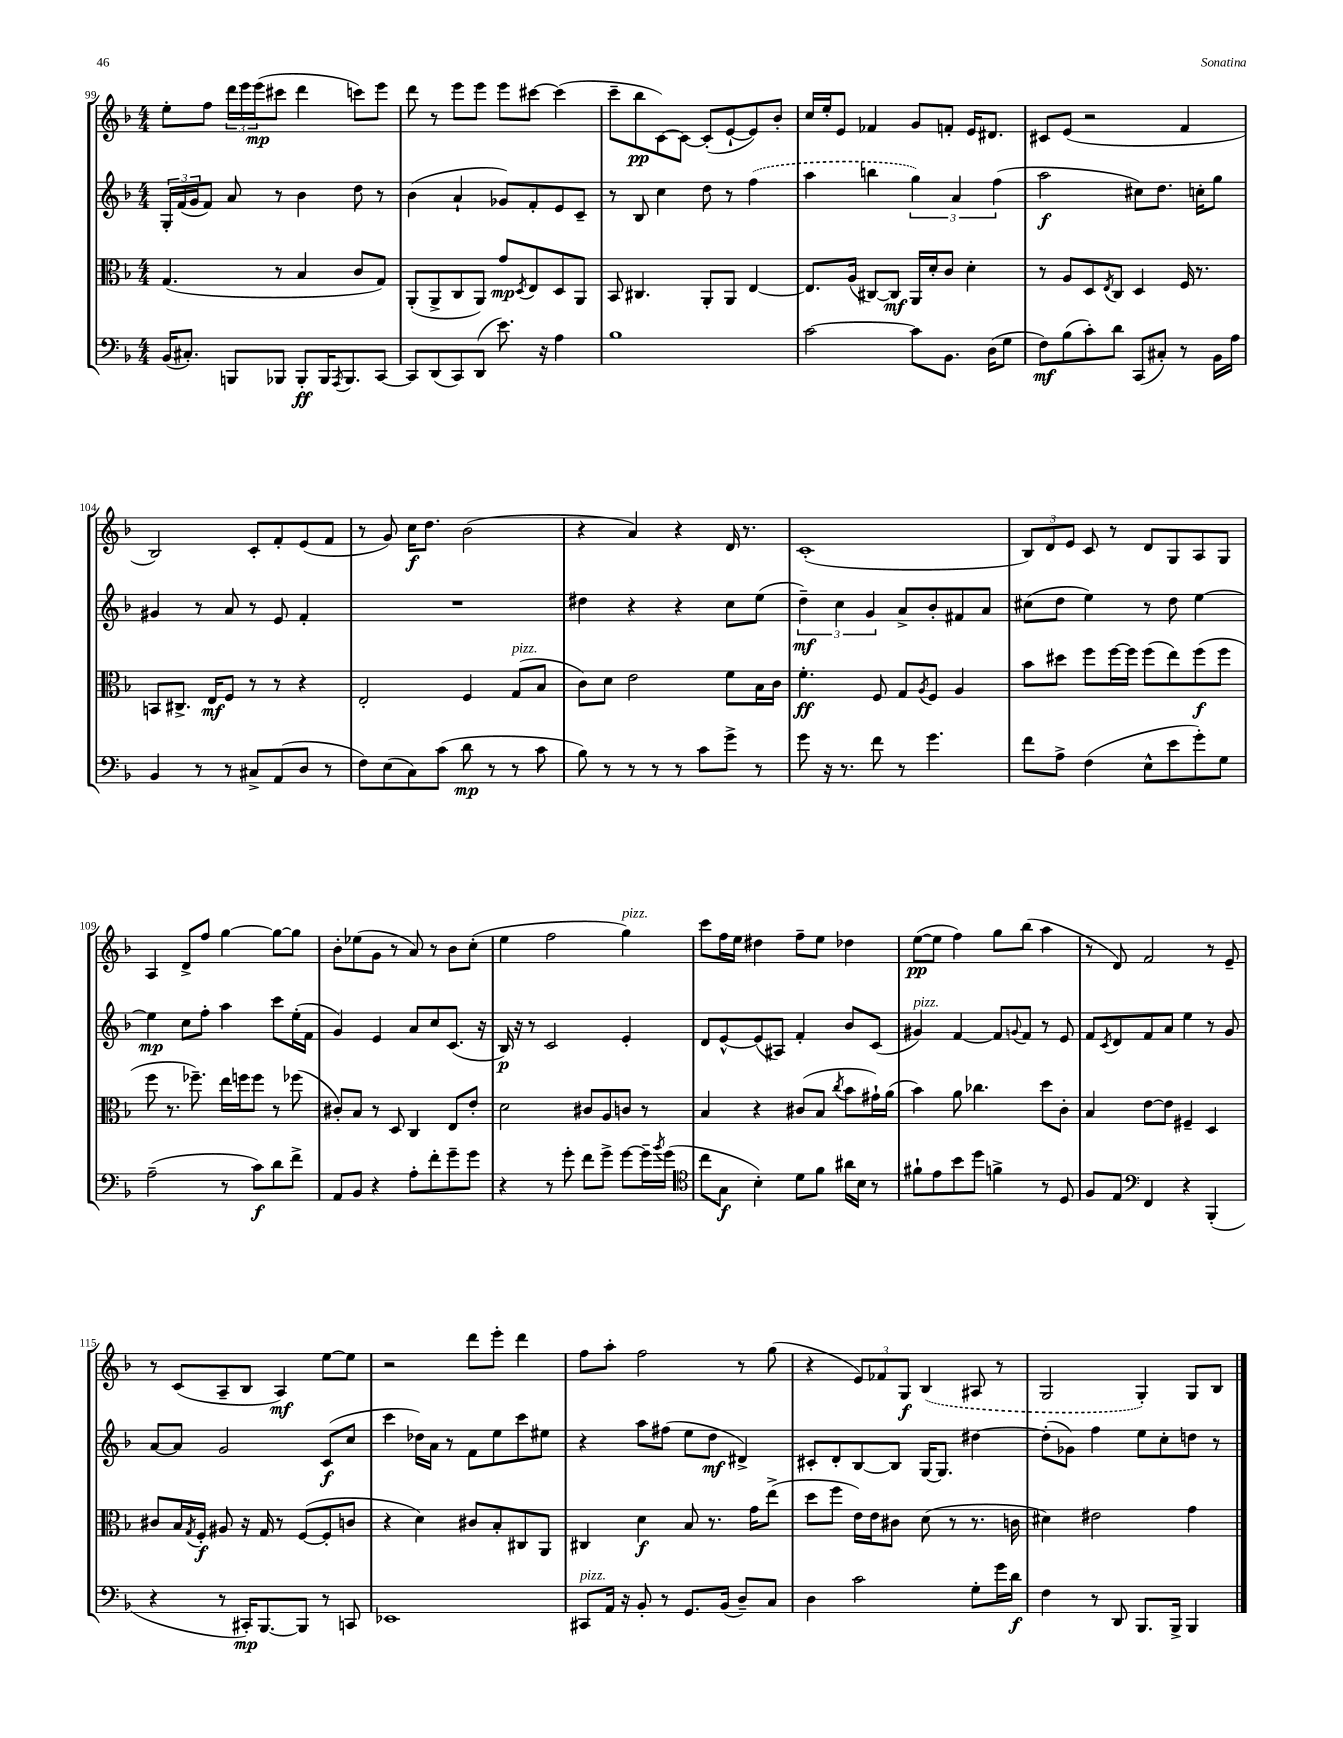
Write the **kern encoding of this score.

**kern	**kern	**kern	**kern
*staff4	*staff3	*staff2	*staff1
*clefF4	*clefC3	*clefG2	*clefG2
*k[b-]	*k[b-]	*k[b-]	*k[b-]
*M4/4	*M4/4	*M4/4	*M4/4
(16BB-	(4.G	24G'	8ee'
.	.	(24f	.
8.C#')	.	.	.
.	.	24g	.
.	.	8f)	8ff
8BBB	.	8a	24ddd
.	.	.	24eee
.	.	.	(24eee
8BBB-	8r	8r	8ccc#
8BBB-'	4B-	4b-	4ddd
16BBB-	.	.	.
8qAAA	.	.	.
8.BBB-	.	.	.
.	8c	8dd	8ccc)
[8CC	8G)	8r	8eee
=	=	=	=
8CC]	(8AA'	(4b-	8ddd
(8DD	8AA^	.	8r
8CC)	8C	4a`	8eee
(8DD	8AA)	.	8eee
8.e)	8g	8g-)	8eee
.	8qD	.	.
.	8E	8f'	[8ccc#
16r	.	.	.
4A	8D	8e	(4ccc#]
.	8AA	8c~	.
=	=	=	=
1B-	8BB-	8r	8ccc~
.	4.C#	8B-	8bb-
.	.	4cc	[8c)
.	.	.	8c_
.	8AA'	8dd	(8c']
.	8AA	8r	[8e`
.	[4E	(4ff	8e])
.	.	.	8b-'
=	=	=	=
[2c	8.E]	4aa	16cc
.	.	.	16ee'
.	.	.	8e
.	(16A	.	.
.	[8C#)	4bb	4f-
.	8C#]	.	.
8c]	16AA	6gg)	8g
.	16d'	.	.
8.BB-	8c	.	8f'
.	.	6a	.
.	4d'	.	16e
(16D	.	.	8.d#
.	.	(6ff	.
8G	.	.	.
=	=	=	=
8F)	8r	2aa	8c#
(8B-	8A	.	(8e
8c')	8D	.	2r
.	8qE	.	.
8d	8C	.	.
(8CC	4D	8cc#)	.
8C#')	.	8.dd	.
8r	16F	.	4f
.	8.r	16cc'	.
16BB-	.	8gg	.
16A	.	.	.
=	=	=	=
4BB-	8BB	4g#	2B-)
.	8.C#^	.	.
8r	.	8r	.
.	16E	.	.
8r	8F	8a	.
8C#^	8r	8r	8c'
(8AA	8r	8e	8f'
8D	4r	4f'	(8e
8r	.	.	8f
=	=	=	=
8F)	2E'	1r	8r
(8E	.	.	8g)
8C)	.	.	16cc
.	.	.	8.dd
(8c	.	.	.
8d	4F	.	(2b-
8r	.	.	.
8r	(8G	.	.
8c	8B-	.	.
=	=	=	=
8B-)	8c)	4dd#	4r
8r	8d	.	.
8r	2e	4r	4a)
8r	.	.	.
8r	.	4r	4r
8c	.	.	.
8g^	8f	8cc	16d
.	.	.	8.r
8r	16B-	(8ee	.
.	16c	.	.
=	=	=	=
8g	4.f'	6dd~)	(1c'
16r	.	.	.
.	.	6cc	.
8.r	.	.	.
.	.	6g	.
8f	8F	.	.
8r	8G	8a^	.
.	8qA	.	.
4.g	8F	8b-'	.
.	4A	8f#	.
.	.	8a	.
=	=	=	=
8f	8b-	(8cc#	12B-)
.	.	.	12d
8A^	8dd#	8dd	.
.	.	.	12e
(4F	8ff	4ee)	8c
.	[16ff	.	8r
.	16ff]	.	.
8E^^	(8ff	8r	8d
8e	8ee)	8dd	8G
8g')	(8ff	[4ee	8A
8G	8ff	.	8G
=	=	=	=
(2A~	8ff	4ee]	4A
.	8.r	.	.
.	.	8cc	8d^
.	8.ff-~)	.	.
.	.	8ff'	8ff
8r	16ee	4aa	[4gg
.	16ff	.	.
8c)	8ff	.	.
8d	8r	8ccc	8gg_
8f^	(8ff-	(16ee'	8gg]
.	.	16f	.
=	=	=	=
8AA	8c#')	4g)	8b-'
8BB-	8B-	.	(8ee-
4r	8r	4e	8g
.	8D	.	8r
8A'	4C	8a	8a)
8f'	.	8cc	8r
8g~	8E	(8.c	8b-
8g	8e'	.	(8cc'
.	.	16r	.
=	=	=	=
4r	2d	16B-)	4ee
.	.	16r	.
.	.	8r	.
8r	.	2c	2ff
8g'	.	.	.
8f	8c#	.	.
8g^	8A	.	.
[8g	8c	4e'	4gg)
16g~]	8r	.	.
8qb-	.	.	.
(16g	.	.	.
=	=	=	=
*clefC4	*	*	*
8cc	4B-	8d	8ccc
8G	.	[8e^^	16ff
.	.	.	16ee
4B-')	4r	(8e]	4dd#
.	.	8A#)	.
8d	(8c#	4f'	8ff~
8f	8B-	.	8ee
.	8qcc	.	.
16a#	8b-	8b-	4dd-
16B-	.	.	.
8r	16g#`)	(8c	.
.	(16a	.	.
=	=	=	=
8f#`	4b-)	4g#)	([8ee
8e	.	.	8ee]
8b-	8a	[4f	4ff)
8dd	4.cc-	.	.
4f^	.	8f]	8gg
.	.	8qqg	.
.	.	8f	(8bb-
8r	8dd	8r	4aa
8D	8c'	8e	.
=	=	=	=
8F	4B-	8f	8r
.	.	8qc	.
8E	.	8d	8d)
*clefF4	*	*	*
4FF	[8e	8f	2f
.	8e]	8a	.
4r	4F#~	4ee	.
(4BBB-'	4D	8r	8r
.	.	8g	8e~
=	=	=	=
4r	8c#	[8a	8r
.	16B-	8a]	(8c
.	8qG	.	.
.	16F'	.	.
8r	8A#	2g	8A~
16CC#')	16r	.	8B-
[8.BBB-	16G	.	.
.	8r	.	4A)
8BBB-]	([8F	.	.
8r	8F']	(8c	[8ee
8CC	8c	8cc	8ee]
=	=	=	=
1EE-	4r	4ccc	2r
.	4d)	16dd-)	.
.	.	16a	.
.	.	8r	.
.	8c#	8f	8ddd
.	8B-'	8ee	8eee'
.	8C#	8ccc	4ddd
.	8AA	8ee#	.
=	=	=	=
8CC#	4C#	4r	8ff
16AA	.	.	8aa'
16r	.	.	.
8BB-'	4d	8aa	2ff
8r	.	(8ff#	.
8.GG	8B-	8ee	.
.	8.r	8dd	.
(16BB-	.	.	.
8D~)	.	4d#^)	8r
.	16g	.	.
8C	(8ee^	.	(8gg
=	=	=	=
4D	8dd	8c#'	4r
.	8ff	8d'	.
2c	16e)	[8B-	12e)
.	16e	.	.
.	.	.	12f-
.	8c#	8B-]	.
.	.	.	12G
.	(8d	[16G	(4B-
.	.	8.G]	.
.	8r	.	.
8G'	8.r	[4dd#	8A#
16g	.	.	8r
16d	16c	.	.
=	=	=	=
4F	4d#)	(8dd#']	2G
.	.	8g-)	.
8r	2e#	4ff	.
8DD	.	.	.
8.BBB-	.	8ee	4G')
.	.	8cc'	.
16BBB-^	.	.	.
4BBB-	4g	8dd	8G
.	.	8r	8B-
==	==	==	==
*-	*-	*-	*-
